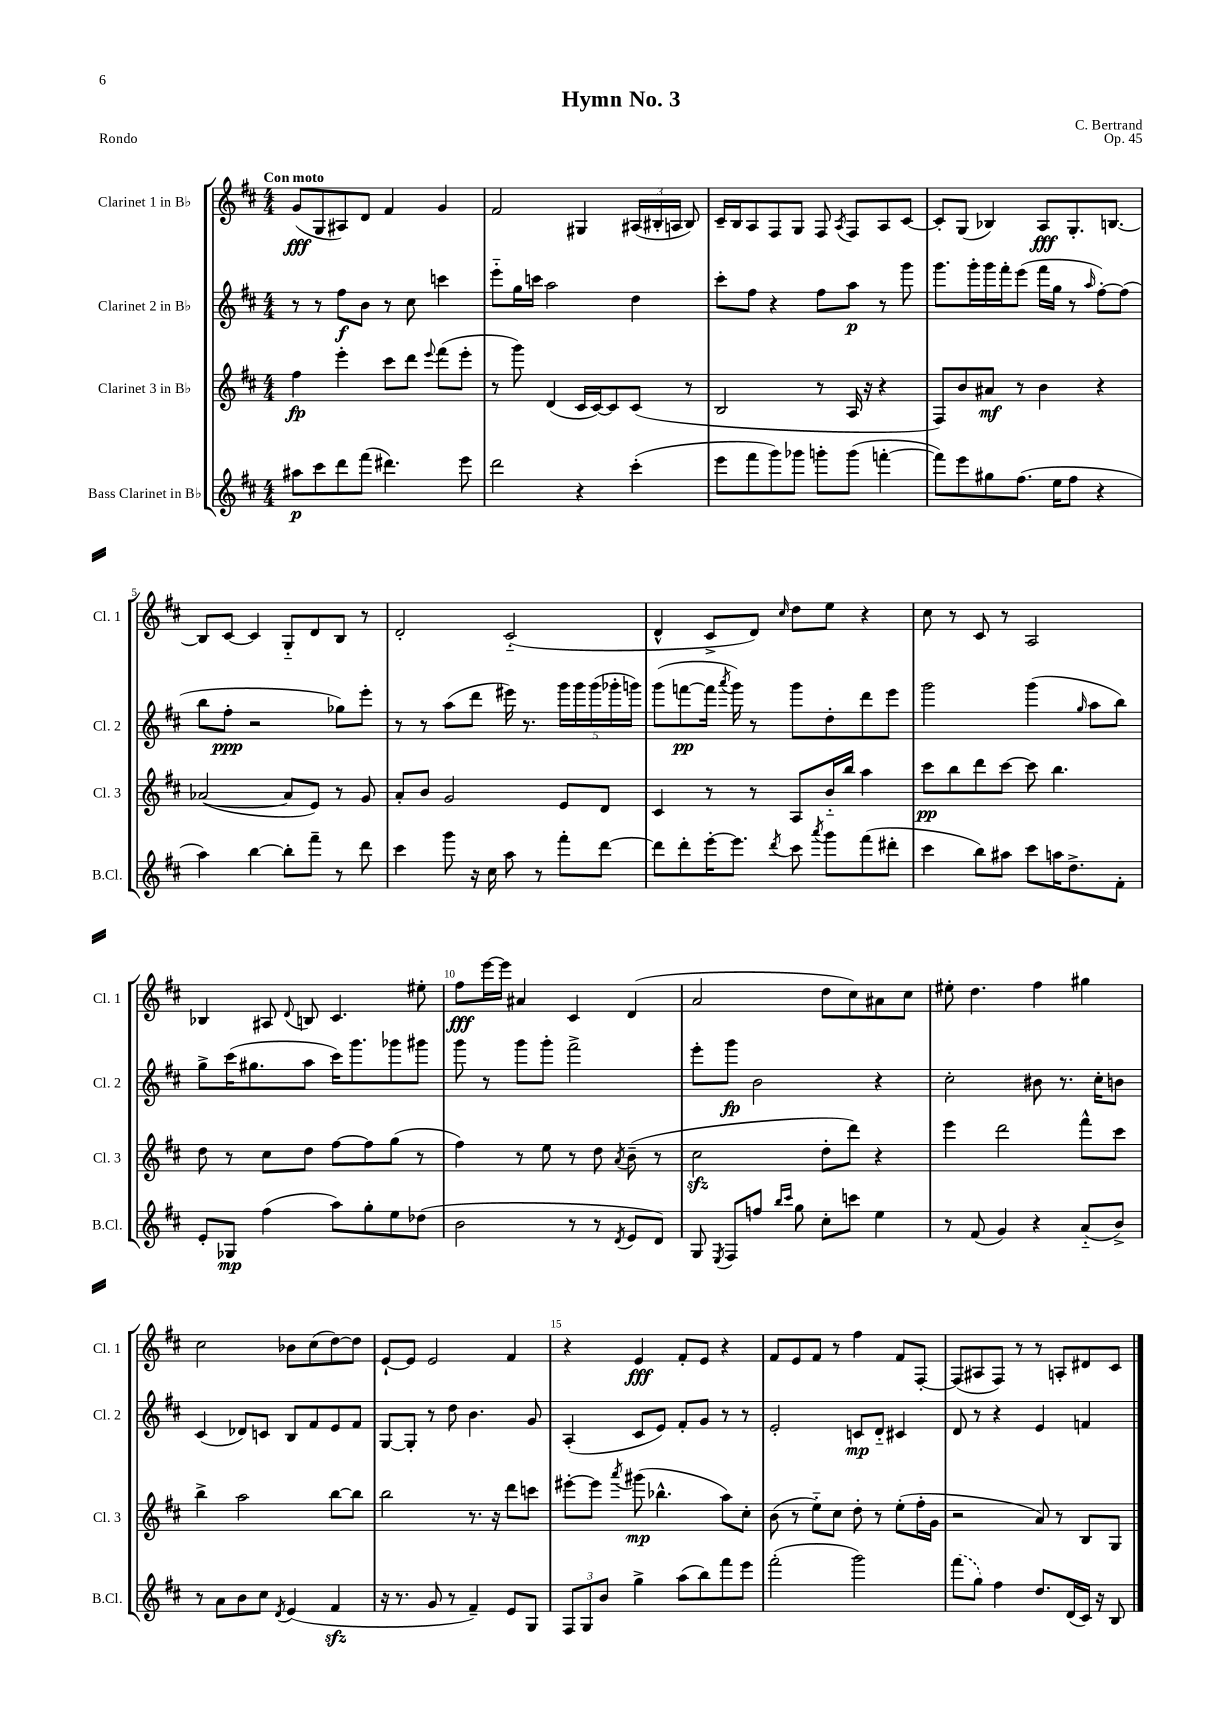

**kern	**kern	**kern	**kern
*staff4	*staff3	*staff2	*staff1
*clefG2	*clefG2	*clefG2	*clefG2
*k[f#c#]	*k[f#c#]	*k[f#c#]	*k[f#c#]
*M4/4	*M4/4	*M4/4	*M4/4
8aa#\L	4ff#\	8r	(8g/L
8ccc#\	.	8r	8G/
8ddd\	4eee'\	8ff#\L	8A#/)
(8fff#\J	.	8b\J	8d/J
4.ddd#\)	8ccc#\L	8r	4f#/
.	8ddd\J	8cc#\	.
.	8qqeee/	.	.
.	(8fff#\L	4ccc\	4g/
8eee\	8eee'\J	.	.
=	=	=	=
2ddd\	8r	8eee'~\L	2f#/
.	8ggg\)	16gg\L	.
.	.	16ccc\JJ	.
.	(4d/	2aa\	.
4r	16c#/LL	.	4G#/
.	[16c#/J)	.	.
.	8c#/]	.	.
(4ccc#'\	(8c#/J	4dd\	(24A#/LL
.	.	.	24B#'/
.	.	.	24A/JJ
.	8r	.	8B#/)
=	=	=	=
8eee\L	2B/	8ccc#'\L	16c#~/LL
.	.	.	16B/J
8fff#\	.	8ff#\J	8A/
8ggg\)	.	4r	8F#/
8ggg-\J	.	.	8G/J
8ggg'\L	8r	8ff#\L	8F#/
.	.	.	8qA/
(8ggg\J	16A/	8aa\J	8F#/L
.	16r	.	.
[4fff'\	4r	8r	8A/
.	.	8ggg\	[8c#/J
=	=	=	=
8fff\]L)	8F#/L)	8.ggg\L	8c#'/]L
8eee\	8b/	.	(8G/J
.	.	16ggg'\L	.
8gg#\	8a#/J	16ggg\	4B-/)
.	.	16fff#'\J	.
(8.ff#\J	8r	(8eee\J	.
.	4b\	16fff#\LL	8A/L
16ee\LK	.	16gg\JJ	.
8ff#\J	.	8r	8.G'/
.	.	16qqaa/	.
4r	4r	[8ff#'\L)	.
.	.	.	[8.B/J
.	.	(8ff#\]J	.
=	=	=	=
4aa\)	([2a-/	8bb\L	8B/]L
.	.	8ff#'\J	[8c#/J
[4bb\	.	2r	4c#/]
8bb'\]L	8a-/]L	.	8G'~/L
8fff#~\J	8e/J)	.	8d/
8r	8r	8gg-\L)	8B/J
8ddd\	8g/	8eee'\J	8r
=	=	=	=
4ccc#\	8a'/L	8r	2d'/
.	8b/J	8r	.
8ggg\	2g/	(8aa\L	.
16r	.	8ddd\J	.
16cc#\	.	.	.
8aa\	.	16eee#\)	(2c#'~/
.	.	8.r	.
8r	.	.	.
8fff#'\L	8e/L	20ggg\LL	.
.	.	20ggg\	.
.	.	(20ggg\	.
[8ddd\J	8d/J	.	.
.	.	20ggg-'\	.
.	.	20ggg\JJ)	.
=	=	=	=
8ddd\]L	4c#/	(8ggg\L	4d^^/
8ddd'\	.	[8fff\	.
[16eee'\K	8r	16fff\]Jk	8c#^/L
.	.	8qaaa/	.
8.eee\]J	.	16ggg\)	.
.	8r	8r	8d/J)
8qddd/	.	.	16qqcc#/
8ccc#\	8A/L	8ggg\L	8dd\L
8qaaa/	.	.	.
8ggg\L	16b'~/L	8dd'\	8ee\J
.	16bb/JJ	.	.
(8fff#\	4aa\	8ddd\	4r
8ddd#'\J	.	8eee\J	.
=	=	=	=
4ccc#\	8ccc#\L	2ggg\	8cc#\
.	8bb\	.	8r
8bb\L)	8ddd\	.	8c#/
8aa#\J	[8ccc#\J	.	8r
8ccc#\L	8ccc#\]	(4ggg\	2A/
16aa\K	4.bb\	.	.
8.dd^\	.	.	.
.	.	16qqgg/	.
.	.	8aa\L	.
8f#'\J	.	8bb\J)	.
=	=	=	=
8e'/L	8dd\	8gg^\L	4B-/
8G-/J	8r	(16ccc#\K	.
.	.	8.gg#\	.
(4ff#\	8cc#\L	.	8A#/
.	.	.	8qqd/
.	8dd\J	8aa\J	8B/
8aa\L)	[8ff#\L	16ccc#\LK)	4.c#/
.	.	8.ggg\	.
8gg'\	8ff#\]	.	.
8ee\	(8gg\J	8ggg-\	.
(8dd-\J	8r	8ggg#\J	8ee#'\
=	=	=	=
2b\	4ff#\)	8ggg\	8ff#\L
.	.	8r	[16eee\L
.	.	.	16eee\]JJ
.	8r	8ggg\L	4a#/
.	8ee\	8ggg'\J	.
8r	8r	2fff#^\	4c#/
8r	8dd\	.	.
8qd/	8qa/	.	.
8e/L	(8b~\	.	(4d/
8d/J)	8r	.	.
=	=	=	=
8G/	2cc#\	8eee'\L	2a/
8qE/	.	.	.
8F#/L	.	8ggg\J	.
8ff/J	.	2b\	.
16qqbb/LL	.	.	.
16qqccc#/JJ	.	.	.
8gg\	.	.	.
8cc#'\L	8dd'\L	.	8dd\L
8ccc\J	8ddd\J)	.	8cc#\)
4ee\	4r	4r	8a#\
.	.	.	8cc#\J
=	=	=	=
8r	4eee\	2cc#'\	8ee#'\
(8f#/	.	.	4.dd\
4g/)	2ddd\	.	.
4r	.	8b#\	4ff#\
.	.	8.r	.
(8a'~/L	8fff#^^\L	.	4gg#\
.	.	16cc#'\LK	.
8b^/J)	8ccc#\J	8b\J	.
=	=	=	=
8r	4bb^\	(4c#/	2cc#\
8a\L	.	.	.
8b\	2aa\	8d-/L)	.
8cc#\J	.	8c/J	.
8qd/	.	.	.
(4e/	.	8B/L	8b-\L
.	.	8f#/	(8cc#\
4f#/	[8bb\L	8e/	[8dd\)
.	8bb\]J	8f#/J	8dd\]J
=	=	=	=
16r	2bb\	[8G/L	[8e`/L
8.r	.	.	.
.	.	8G'/]J	8e/]J
8g/	.	8r	2e/
8r	.	8dd\	.
4f#~/)	8.r	4.b\	.
.	16r	.	.
8e/L	8ddd\L	.	4f#/
8G/J	8ccc\J	8g/	.
=	=	=	=
12F#/L	[8eee#'\L	(4A'/	4r
12G/	.	.	.
.	8eee#\]J	.	.
12b/J	.	.	.
.	8qaaa/	.	.
4gg^\	(8ggg#\	8c#/L	4e/
.	4.bb-^^\	8e/J)	.
(8aa\L	.	8f#'/L	8f#'/L
8bb\)	.	8g/J	8e/J
8fff#\	8aa\L)	8r	4r
8eee\J	8cc#'\J	8r	.
=	=	=	=
(2fff#'\	(8b\	2e'/	8f#/L
.	8r	.	8e/
.	8ee'~\L)	.	8f#/J
.	8cc#\J	.	8r
2ggg\)	8dd'\	8c/L	4ff#\
.	8r	8d'~/J	.
.	(8ee'\L	4c#/	8f#/L
.	16ff#'\L	.	[8F#'/J
.	16g\JJ	.	.
=	=	=	=
(8fff#\L	2r	8d/	(8F#/]L
8gg\J)	.	8r	8A#/
4ff#\	.	4r	8F#/J)
.	.	.	8r
8.dd/L	8a/)	4e/	8r
.	8r	.	8A'/L
(16d/L	.	.	.
16c#/JJ)	8B/L	4f/	8d#/
16r	.	.	.
8B/	8G/J	.	8c#/J
==	==	==	==
*-	*-	*-	*-
